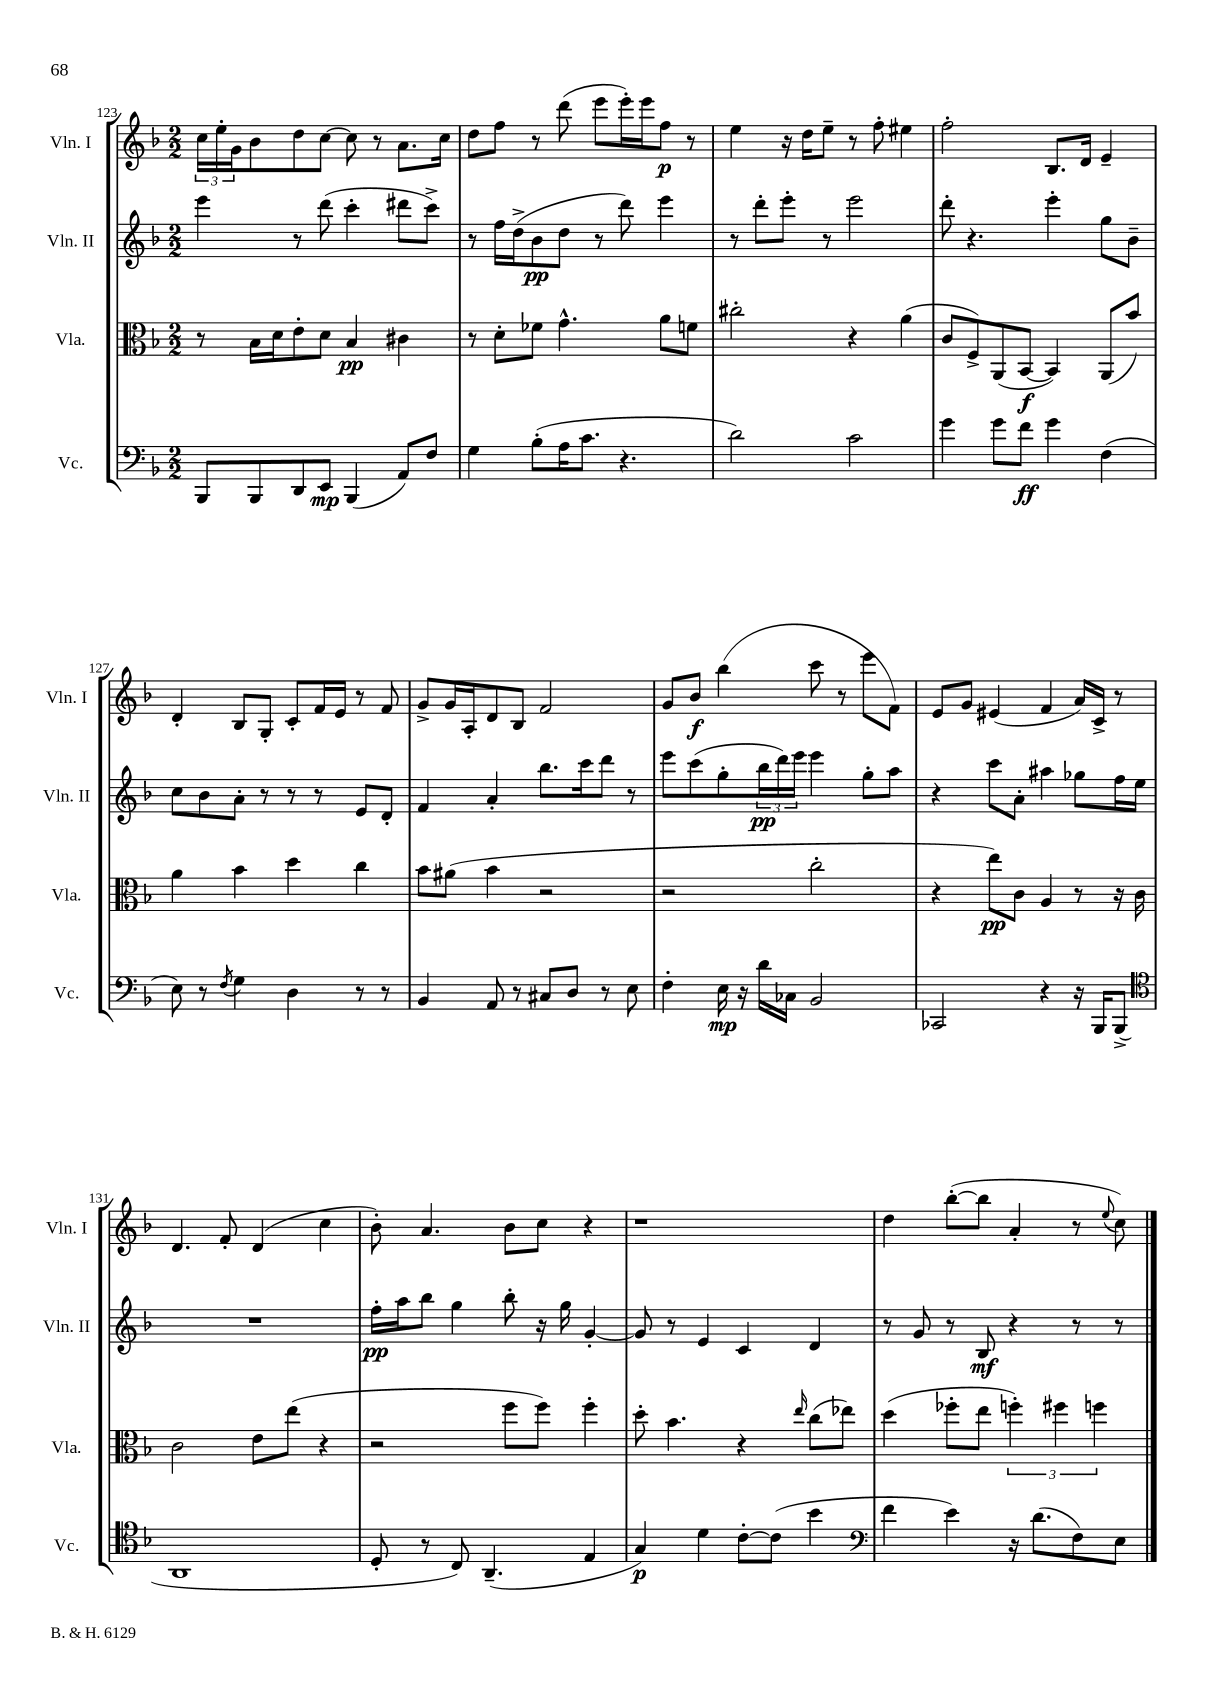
<<
\new StaffGroup <<
\new Staff = "s0" \with { instrumentName = "Vln. I" shortInstrumentName = "Vln. I" } {
    \clef treble \key f \major \numericTimeSignature \time 2/2
    \tuplet 3/2 { c''16 e''16-. g'16 } bes'8 d''8 c''8~ c''8 r8 a'8. c''16 |
    d''8 f''8 r8 d'''8( e'''8 e'''16-.) e'''16 f''8\p r8 |
    e''4 r16 d''16 e''8-- r8 f''8-. eis''4 |
    f''2-. bes8. d'16 e'4-- |
    d'4-. bes8 g8-. c'8-. f'16 e'16 r8 f'8 |
    g'8-> g'16 a16-. d'8 bes8 f'2 |
    g'8 bes'8\f bes''4( c'''8 r8 e'''8 f'8) |
    e'8 g'8 eis'4( f'4 a'16) c'16-> r8 |
    d'4. f'8-. d'4( c''4 |
    bes'8-.) a'4. bes'8 c''8 r4 |
    r1 |
    d''4 bes''8~-.( bes''8 a'4-. r8 \appoggiatura { e''8 } c''8) \bar "|." |
}
\new Staff = "s1" \with { instrumentName = "Vln. II" shortInstrumentName = "Vln. II" } {
    \clef treble \key f \major \numericTimeSignature \time 2/2
    e'''4 r8 d'''8( c'''4-. dis'''8 c'''8->) |
    r8 f''16 d''16->( bes'8\pp d''8 r8 d'''8) e'''4 |
    r8 d'''8-. e'''8-. r8 e'''2 |
    d'''8-. r4. e'''4-. g''8 bes'8-- |
    c''8 bes'8 a'8-. r8 r8 r8 e'8 d'8-. |
    f'4 a'4-. bes''8. c'''16 d'''8 r8 |
    e'''8 c'''8( g''8-. \tuplet 3/2 { bes''16\pp d'''16) e'''16 } e'''4 g''8-. a''8 |
    r4 c'''8 a'8-. ais''4 ges''8 f''16 e''16 |
    R1 |
    f''16-.\pp a''16 bes''8 g''4 bes''8-. r16 g''16 g'4~-. |
    g'8 r8 e'4 c'4 d'4 |
    r8 g'8 r8 bes8\mf r4 r8 r8 \bar "|." |
}
\new Staff = "s2" \with { instrumentName = "Vla." shortInstrumentName = "Vla." } {
    \clef alto \key f \major \numericTimeSignature \time 2/2
    r8 bes16 d'16 e'8-. d'8 bes4\pp cis'4 |
    r8 d'8-. fes'8 g'4.-^ a'8 f'8 |
    cis''2-. r4 a'4( |
    c'8 f8->) a,8( bes,8~\f bes,4) a,8( bes'8) |
    a'4 bes'4 d''4 c''4 |
    bes'8 ais'8( bes'4 r2 |
    r2 c''2-. |
    r4 e''8\pp) c'8 a4 r8 r16 c'16 |
    c'2 e'8 e''8( r4 |
    r2 f''8 f''8) f''4-. |
    d''8-. bes'4. r4 \grace { e''16 } c''8( ees''8) |
    d''4( fes''8-. e''8 \tuplet 3/2 { f''4-.) fis''4 f''4 } \bar "|." |
}
\new Staff = "s3" \with { instrumentName = "Vc." shortInstrumentName = "Vc." } {
    \clef bass \key f \major \numericTimeSignature \time 2/2
    bes,,8 bes,,8 d,8 e,8\mp bes,,4( a,8) f8 |
    g4 bes8-.( a16 c'8. r4. |
    d'2) c'2 |
    g'4 g'8 f'8\ff g'4 f4( |
    e8) r8 \acciaccatura { f8 } g4 d4 r8 r8 |
    bes,4 a,8 r8 cis8 d8 r8 e8 |
    f4-. e16\mp r16 d'16 ces16 bes,2 |
    ces,2 r4 r16 bes,,16 bes,,8->( |
    \clef tenor a,1 |
    d8-. r8 c8) a,4.--( e4 |
    g4\p) d'4 c'8~-. c'8( bes'4 |
    \clef bass f'4 e'4) r16 d'8.( f8) e8 \bar "|." |
}
>>
>>
\layout { \context { \Score currentBarNumber = #123 } }
